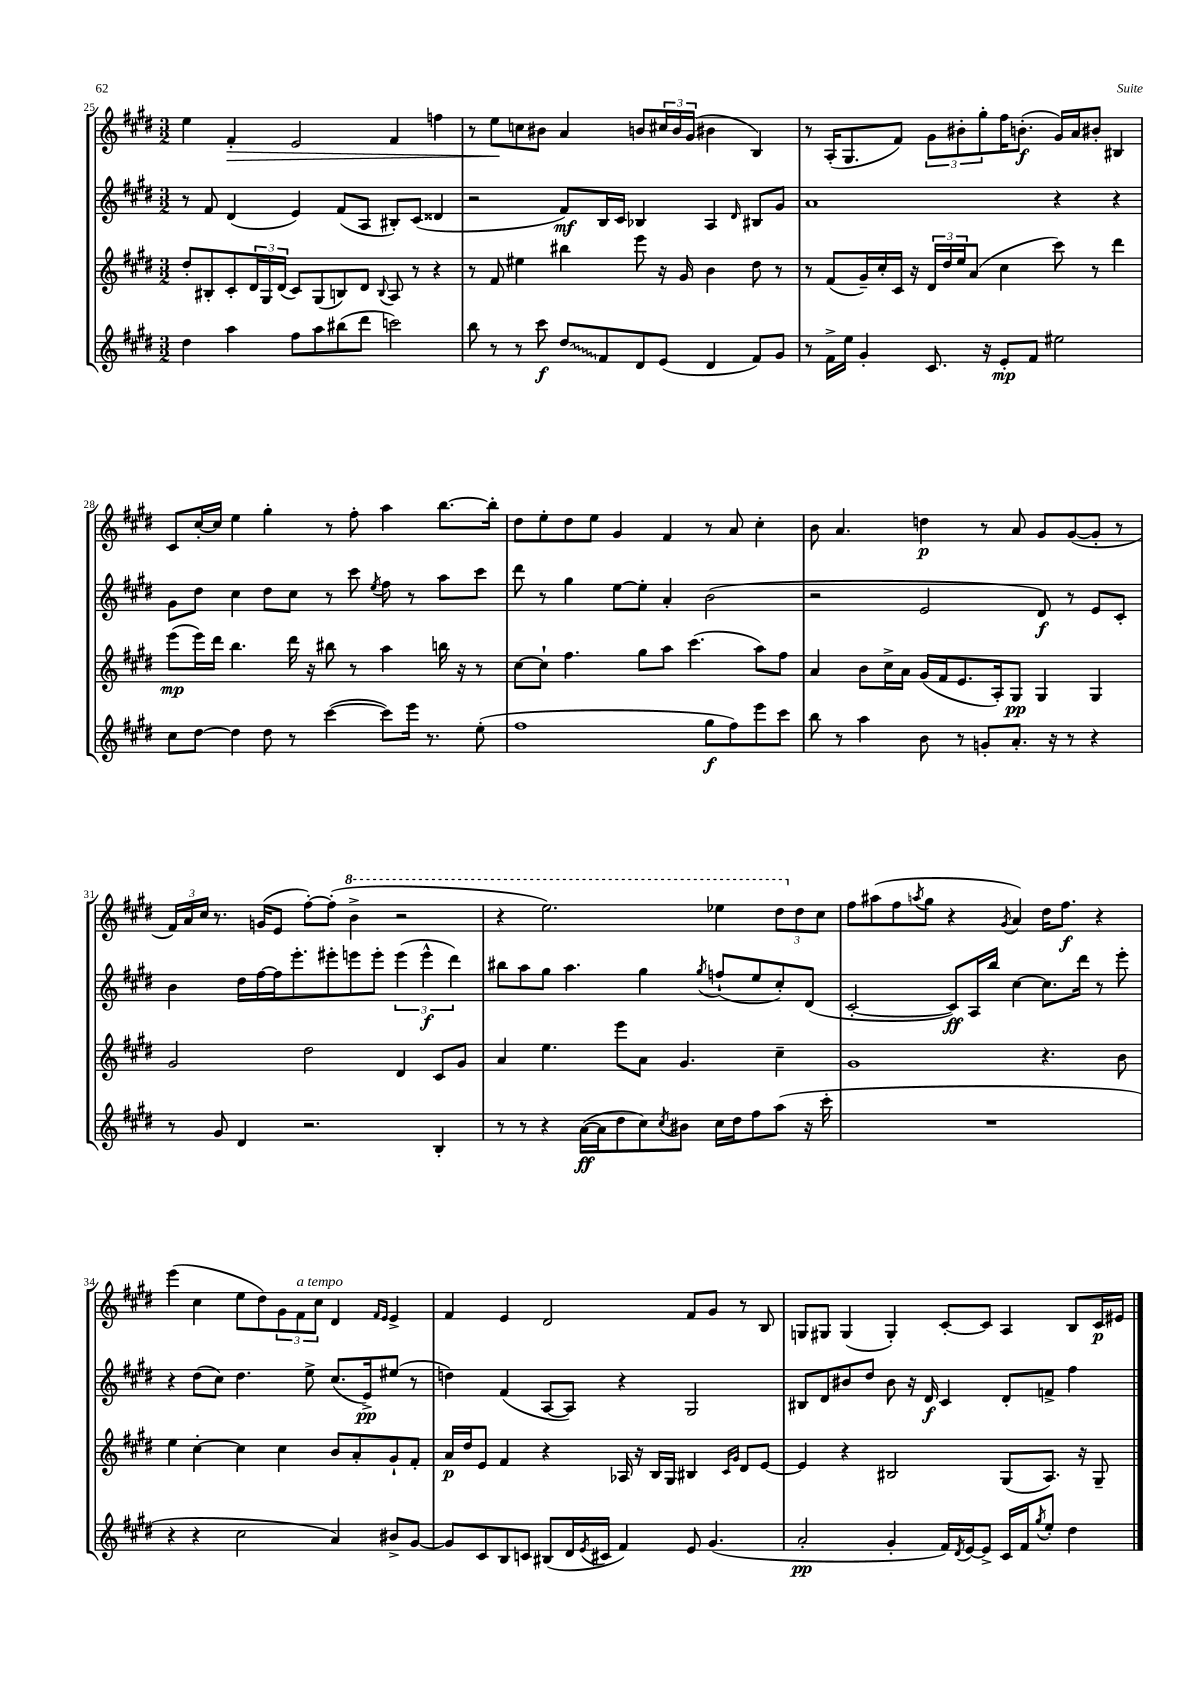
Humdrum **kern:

**kern	**kern	**kern	**kern
*staff4	*staff3	*staff2	*staff1
*clefG2	*clefG2	*clefG2	*clefG2
*k[f#c#g#d#]	*k[f#c#g#d#]	*k[f#c#g#d#]	*k[f#c#g#d#]
*M3/2	*M3/2	*M3/2	*M3/2
4dd#	8dd#'	8r	4ee
.	8B#'	8f#	.
4aa	8c#'	(4d#	4f#'
.	24d#	.	.
.	24G#	.	.
.	(24d#	.	.
8ff#	8c#)	4e)	2e
8aa	(8G#	.	.
(8bb#	8B)	(8f#	.
8ddd#	8d#	8A	.
.	8qqB	.	.
2ccc)	8A	8B#')	4f#
.	8r	(8c#	.
.	4r	4d##	4ff
=	=	=	=
8bb	8r	2r	8r
8r	8f#	.	8ee
8r	4ee#	.	8cc
8ccc#	.	.	8b#
8dd#	4bb#	8f#)	4a
8f#	.	16B	.
.	.	16c#	.
8d#	8eee	4B-	8b
(8e	16r	.	24cc#
.	.	.	24b
.	16g#	.	.
.	.	.	(24g#
4d#	4b	4A	4b#
.	.	16qqd#	.
8f#)	8dd#	8B#	4B)
8g#	8r	8g#	.
=	=	=	=
8r	8r	1a	8r
16f#^	(8f#	.	(16A'
16ee	.	.	8.G#
4g#'	16g#~)	.	.
.	16cc#'	.	.
.	16c#	.	8f#)
.	16r	.	.
8.c#	24d#	.	12g#
.	24dd#	.	.
.	24ee	.	12b#'
.	(8a	.	.
.	.	.	12gg#'
16r	.	.	.
8e'	4cc#	.	16ff#
.	.	.	(8.b'
8f#	.	.	.
2ee#	8ccc#)	4r	16g#)
.	.	.	16a
.	8r	.	8b#'
.	4ddd#	4r	4B#
=	=	=	=
8cc#	(8eee	8g#	8c#
[8dd#	16eee)	8dd#	[16cc#'
.	16ddd#	.	16cc#]
4dd#]	4.bb	4cc#	4ee
8dd#	.	8dd#	4gg#'
8r	16ddd#	8cc#	.
.	16r	.	.
([4ccc#	8bb#	8r	8r
.	8r	8ccc#	8ff#'
.	.	8qee	.
8ccc#])	4aa	8ff#	4aa
16eee	.	8r	.
8.r	.	.	.
.	16bb	8aa	[8.bb
.	16r	.	.
(8ee'	8r	8ccc#	.
.	.	.	16bb']
=	=	=	=
1ff#	[8cc#	8ddd#	8dd#
.	8cc#`]	8r	8ee'
.	4.ff#	4gg#	8dd#
.	.	.	8ee
.	.	[8ee	4g#
.	8gg#	8ee']	.
.	8aa	4a'	4f#
.	(4.ccc#	.	.
8gg#	.	(2b	8r
8ff#)	.	.	8a
8eee	8aa)	.	4cc#'
8ccc#	8ff#	.	.
=	=	=	=
8bb	4a	2r	8b
8r	.	.	4.a
4aa	8b	.	.
.	16cc#^	.	.
.	16a	.	.
8b	(16g#	2e	4dd
.	16f#	.	.
8r	8.e	.	.
8g'	.	.	8r
.	16A')	.	.
8.a'	8G#	.	8a
.	4G#	8d#)	8g#
16r	.	.	.
8r	.	8r	([8g#
4r	4G#	8e	8g#']
.	.	8c#'	8r
=	=	=	=
8r	2g#	4b	24f#)
.	.	.	24a
.	.	.	24cc#
8g#	.	.	8.r
4d#	.	16dd#	.
.	.	[16ff#	(16g
.	.	16ff#]	8e
.	.	8.eee'	.
2.r	2dd#	.	[8ff#')
.	.	8eee#'	(8ff#']
.	.	8eee	4bb^
.	.	8eee'	.
.	4d#	(6eee	2r
.	.	6eee^^	.
4B'	8c#	.	.
.	.	6ddd#)	.
.	8g#	.	.
=	=	=	=
8r	4a	8bb#	4r
8r	.	8aa	.
4r	4.ee	8gg#	2.eee)
.	.	4.aa	.
([16a	.	.	.
16a]	.	.	.
8dd#	8eee	.	.
8cc#)	8a	4gg#	.
8qcc#	.	.	.
8b#	4.g#	.	.
.	.	8qgg#	.
16cc#	.	(8ff`	4eee-
16dd#	.	.	.
8ff#	.	8ee	.
(8aa	4cc#~	8cc#')	12ddd#
.	.	.	12dd#
16r	.	(8d#	.
.	.	.	12cc#
16ccc#'	.	.	.
=	=	=	=
1.r	1g#	[2c#'	8ff#
.	.	.	(8aa#
.	.	.	8ff#
.	.	.	8qaa
.	.	.	8gg#
.	.	8c#])	4r
.	.	16A	.
.	.	16bb	.
.	.	.	8qg#
.	.	[4cc#	4a)
.	4.r	8.cc#]	16dd#
.	.	.	8.ff#
.	.	16ddd#	.
.	.	8r	4r
.	8b	8eee'	.
=	=	=	=
4r	4ee	4r	(4eee
4r	[4cc#'	(8dd#	4cc#
.	.	8cc#)	.
2cc#	4cc#]	4.dd#	8ee
.	.	.	8dd#)
.	4cc#	.	12g#
.	.	.	12f#
.	.	8ee^	.
.	.	.	12cc#
4a)	8b	(8.cc#	4d#
.	8a'	.	.
.	.	16e^)	.
.	.	.	16qqf#
.	.	.	16qqe
8b#^	8g#`	(8ee#	4e^
[8g#	8f#'	8r	.
=	=	=	=
8g#]	16a	4dd)	4f#
.	16dd#	.	.
8c#	8e	.	.
8B	4f#	(4f#	4e
8c	.	.	.
(8B#	4r	[8A	2d#
16d#	.	8A])	.
8qe	.	.	.
16c#	.	.	.
4f#)	16A-	4r	.
.	16r	.	.
.	16B	.	.
.	16G#	.	.
8e	4B#	2G#	8f#
(4.g#	.	.	8g#
.	16qqc#	.	.
.	16qqg#	.	.
.	8d#	.	8r
.	[8e	.	8B
=	=	=	=
2a'	4e]	8B#	8G
.	.	8d#	8G#
.	4r	8b#	(4G#
.	.	8dd#	.
4g#'	2B#	8b#	4G#')
.	.	16r	.
.	.	16d#	.
16f#)	.	4c#	[8c#'
8qd#	.	.	.
[16e	.	.	.
8e^]	.	.	8c#]
16c#	(8G#	8d#'	4A
16f#	.	.	.
8qgg#	.	.	.
8ee'	8.A)	8f^	.
4dd#	.	4ff#	8B
.	16r	.	.
.	8G#~	.	16c#
.	.	.	16e#
==	==	==	==
*-	*-	*-	*-
